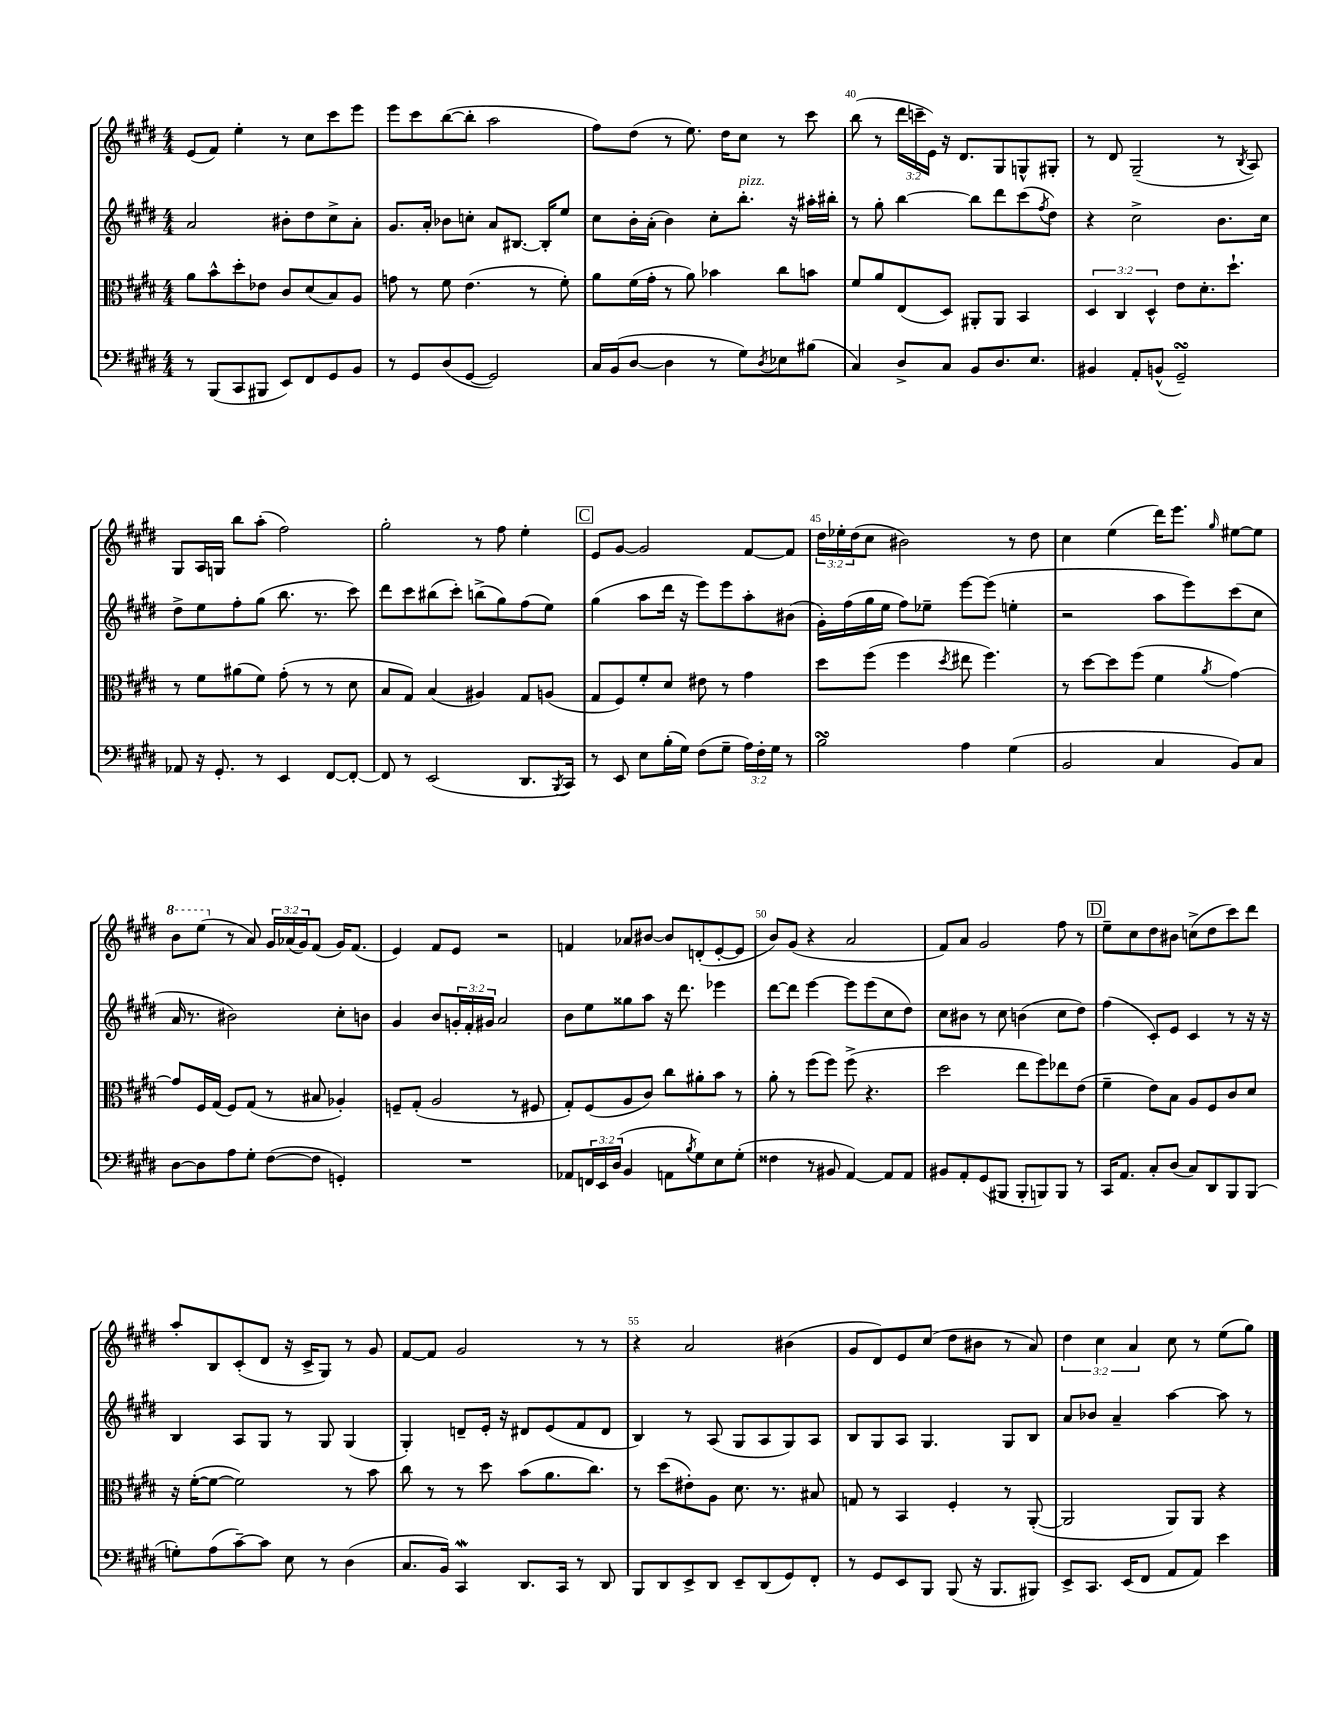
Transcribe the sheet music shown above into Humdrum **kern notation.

**kern	**kern	**kern	**kern
*part4	*part3	*part2	*part1
*staff4	*staff3	*staff2	*staff1
*clefF4	*clefC3	*clefG2	*clefG2
*k[f#c#g#d#]	*k[f#c#g#d#]	*k[f#c#g#d#]	*k[f#c#g#d#]
*M4/4	*M4/4	*M4/4	*M4/4
=37	=37	=37	=37
8r	8a\L	2a/	(8e/L
(8BBB/L	8b^^\	.	8f#/J)
8CC#/	8dd#'\	.	4ee'\
8BBB#X/J	8e-X\J	.	.
8EE/L)	8c#/L	8b#X'\L	8r
8FF#/	(8d#/	8dd#\	8cc#\L
8GG#/	8B/)	8cc#^\	8ccc#\
8BB/J	8A/J	8a'\J	8eee\J
=38	=38	=38	=38
8r	8gn\	8.g#/L	8eee\L
8GG#/L	8r	.	8ccc#\
.	.	16a'/Jk	.
(8D#/	8f#\	8b-X\L	([8bb\
[8GG#/J	(4.e\	8ccn'\J	8bb'\J]
2GG#/])	.	8a/L	2aa\
.	.	[8.B#X/J	.
.	8r	.	.
.	.	16B#'/KL]	.
.	8f#'\)	8ee/J	.
=39	=39	=39	=39
16C#/LL	8a\L	8cc#\L	8ff#\L)
(16BB/J	.	.	.
[8D#/J	(16f#\L	16b'\L	(8dd#\J
.	16g#'\JJ	(16a'\JJ	.
4D#\]	8r	4b\)	8r
.	8a\)	.	8.ee\)
8r	4b-X\	8cc#'\L	.
.	.	.	16dd#\KL
!	!	!LO:TX:a:i:t=pizz.	!
8G#\L)	.	8.bb'\J	8cc#\J
8qD#/	.	.	.
8E-X\	8cc#\L	.	8r
.	.	16r	.
(8B#X\J	8bn\J	16aa#X'\LL	8ccc#\
.	.	16bb#X'\JJ	.
=40	=40	=40	=40
4C#/)	8f#/L	8r	(8bb\
.	8a/	8gg#'\	8r
8D#^/L	(8E/	[4bb\	24ddd#\LL
.	.	.	24cccn~\
.	.	.	24e\JJ)
8C#/J	8D#/J)	.	16r
.	.	.	8.d#/L
8BB/L	8AA#X'/L	8bb\L]	.
8.D#/	8AA#/J	8ddd#\	8G#/
.	4BB/	(8ccc#\	8Gn^^/
8.E/J	.	.	.
.	.	8qff#/	.
.	.	8dd#\J)	8G#X'/J
=41	=41	=41	=41
4BB#X/	6D#/	4r	8r
.	.	.	8d#/
.	6C#/	.	.
8AA'/L	.	2cc#^\	(2G#~/
.	6D#^^/	.	.
(8BBn^^/J	.	.	.
2GG#sSsS~/)	8e\L	.	.
.	8.d#'\	.	.
.	.	8.b\L	8r
.	8.dd#`\J	.	.
.	.	.	8qB/
.	.	.	8A/)
.	.	16cc#\Jk	.
!!LO:LB:g=z
=42	=42	=42	=42
8AA-X/	8r	8dd#^\L	8G#/L
16r	8f#\L	8ee\	16A/L
8.GG#'/	.	.	16Gn/JJ
.	(8a#X\	8ff#'\	8bb\L
8r	8f#\J)	(8gg#\J	(8aa'\J
4EE/	(8g#'\	8.bb\	2ff#\)
.	8r	.	.
.	.	8.r	.
[8FF#/L	8r	.	.
8FF#'/J_	8d#\	8ccc#\)	.
=43	=43	=43	=43
8FF#/]	8B/L	8ddd#\L	2gg#'\
8r	8G#/J)	8ccc#\	.
(2EE/	(4B/	(8bb#X\	.
.	.	8ccc#'\J)	.
.	4A#X/)	(8bbn^\L	8r
.	.	8gg#\)	8ff#\
8.DD#/L	8G#/L	(8ff#\	4ee'\
.	(8An/J	8ee\J)	.
8qBBB/	.	.	.
16CC#/Jk)	.	.	.
!!LO:REH:place=s1:t=C
=44	=44	=44	=44
8r	8G#/L	(4gg#\	8e/L
8EE/	8F#/)	.	[8g#/J
8E\L	8f#'/	8aa\L	2g#/]
(16B'\L	8d#/J	16ddd#\Jk	.
16G#\JJ)	.	16r	.
(8F#\L	8e#X\	8eee\L)	.
8G#~\J	8r	8eee\	.
24A\LL)	4g#\	8aa'\	[8f#/L
24F#'\	.	.	.
24G#\JJ	.	.	.
8r	.	(8b#X\J	8f#/J]
=45	=45	=45	=45
2BsSSS\	8dd#\L	16g#'\LL)	24dd#\LL
.	.	.	24ee-X'\
.	.	(16ff#\	.
.	.	.	(24dd#\J
.	(8ff#\J	16gg#\	8cc#\J
.	.	16ee\JJ	.
.	4ff#\	8ff#\L)	2b#X\)
.	.	8ee-X~\J	.
.	8qdd#/	.	.
4A\	8ee#X\	[8eee\L	.
.	4.ff#\)	(8eee\J]	.
(4G#\	.	4een'\	8r
.	.	.	8dd#\
=46	=46	=46	=46
2BB/	8r	2r	4cc#\
.	[8dd#\L	.	.
.	8dd#\]	.	(4ee\
.	(8ff#\J	.	.
4C#/	4f#\	8aa\L	16ddd#\KL)
.	.	.	8.eee\J
.	.	8eee\)	.
.	8qa/	.	16qqgg#/
8BB/L)	[4g#\)	(8ccc#\	[8ee#X\L
8C#/J	.	8cc#\J	8ee#\J]
!!LO:LB:g=z
=47	=47	=47	=47
*	*	*	*8va
[8D#\L	8g#/L]	16a/	8bb\L
.	.	8.r	.
8D#\]	16F#/L	.	(8eee\J
.	(16G#/JJ	.	.
*	*	*	*X8va
8A\	8F#/L)	2b#X\)	8r
8G#'\J	(8G#/J	.	8a/)
([8F#\L	8r	.	24g#/LL
.	.	.	(24a-X/
.	.	.	24g#/J)
8F#\J]	8B#X/	.	(8f#/J
4GGn'/)	4A-X'/)	8cc#'\L	16g#/KL)
.	.	.	(8.f#/J
.	.	8bn\J	.
=48	=48	=48	=48
1r	8Fn~/L	4g#/	4e/)
.	(8G#'/J	.	.
.	2A/	8b/L	8f#/L
.	.	24gn'/L	8e/J
.	.	24f#'/	.
.	.	24g#X/JJ	.
.	.	2a/	2r
.	8r	.	.
.	8F#X/	.	.
=49	=49	=49	=49
8AA-X/L	8G#'/L)	8b\L	4fn/
24FFn/L	(8F#/	8ee\	.
24EE/	.	.	.
(24D#/JJ	.	.	.
4BB/	8A/	8gg##X\	8a-X/L
.	8c#/J)	8aa\J	[8b#X/J
8AAn\L	8cc#\L	16r	8b#/L]
.	.	8.ddd#\	.
8qB/	.	.	.
8G#\)	8a#X'\	.	(8dn'/
8E\	8b\J	4eee-X\	[8e'/
(8G#'\J	8r	.	8e/J]
=50	=50	=50	=50
4F##X\	8a'\	[8ddd#\L	8b/L)
.	8r	8ddd#\J]	(8g#/J
8r	(8ff#\L	[4eee\	4r
8BB#X/	8ff#\J)	.	.
[4AA/)	(8ff#^\	8eee\L]	2a/
.	4.r	(8eee\	.
8AA/L]	.	8cc#\	.
8AA/J	.	8dd#\J)	.
=51	=51	=51	=51
8BB#X/L	2dd#\	8cc#\L	8f#/L)
8AA'/	.	8b#X\J	8a/J
(8GG#/	.	8r	2g#/
8BBB#X/J	.	8cc#\	.
8BBB#'/L	8ee\L	(4bn\	.
8BBBn/)	8ff#\)	.	.
8BBB/J	8ee-X\	8cc#\L	8ff#\
8r	(8e\J	8dd#\J)	8r
!!LO:REH:place=s1:t=D
=52	=52	=52	=52
16CC#/KL	4f#~\	(4ff#\	8ee~\L
8.AA/J	.	.	.
.	.	.	8cc#\
8C#'/L	8e\L)	8c#'/L)	8dd#\
(8D#/J	8B\J	8e/J	8b#X\J
8C#/L)	8A/L	4c#/	(8ccn^\L
8DD#/	8F#/	.	8dd#\
8BBB/	8c#/	8r	8ccc#\)
(8BBB/J	8d#/J	16r	8ddd#\J
.	.	16r	.
!!LO:LB:g=z
=53	=53	=53	=53
8Gn'\L)	16r	4B/	8aa'/L
.	([16f#'\KL	.	.
(8A\	8f#\J_	.	8B/
[8c#~\)	2f#\])	8A/L	(8c#'/
8c#\J]	.	8G#/J	8d#/J
8E\	.	8r	16r
.	.	.	16c#^/KL
8r	.	8G#/	8G#/J)
(4D#\	8r	(4G#/	8r
.	8b\	.	8g#/
=54	=54	=54	=54
8.C#/L	8cc#\	4G#'/)	[8f#/L
.	8r	.	8f#/J]
16BB/Jk)	.	.	.
4CC#W/	8r	8dn~/L	2g#/
.	8dd#\	16e'/Jk	.
.	.	16r	.
8.DD#/L	(8b\L	8d#X/L	.
.	8.a\	(8e/	.
16CC#/Jk	.	.	.
8r	.	8f#/	8r
.	8.cc#\J)	.	.
8DD#/	.	8d#/J	8r
=55	=55	=55	=55
8BBB/L	8r	4B/)	4r
8DD#/	(8dd#\L	.	.
8EE^/	8e#X'\)	8r	2a/
8DD#/J	8A\J	(8A/	.
8EE~/L	8.d#\	8G#/L	.
(8DD#/	.	8A/	.
.	8.r	.	.
8GG#/)	.	8G#/)	(4b#X\
8FF#'/J	8B#X/	8A/J	.
=56	=56	=56	=56
8r	8Gn/	8B/L	8g#/L
8GG#/L	8r	8G#/	8d#/)
8EE/	4BB/	8A/J	8e/
8BBB/J	.	4.G#/	(8cc#/J
(8BBB/	4F#'/	.	8dd#\L
16r	.	.	8b#X\J
8.BBB/L	.	.	.
.	8r	8G#/L	8r
8BBB#X/J)	([8AA'/	8B/J	8a/)
=57	=57	=57	=57
8EE^/L	2AA/]	8a/L	6dd#\
8.CC#/J	.	8b-X/J	.
.	.	.	6cc#\
.	.	4a~/	.
(16EE/KL	.	.	.
.	.	.	6a/
8FF#/J	.	.	.
8AA/L	8AA/L)	[4aa\	8cc#\
8AA/J)	8AA/J	.	8r
4e\	4r	8aa\]	(8ee\L
.	.	8r	8gg#\J)
==	==	==	==
*-	*-	*-	*-
